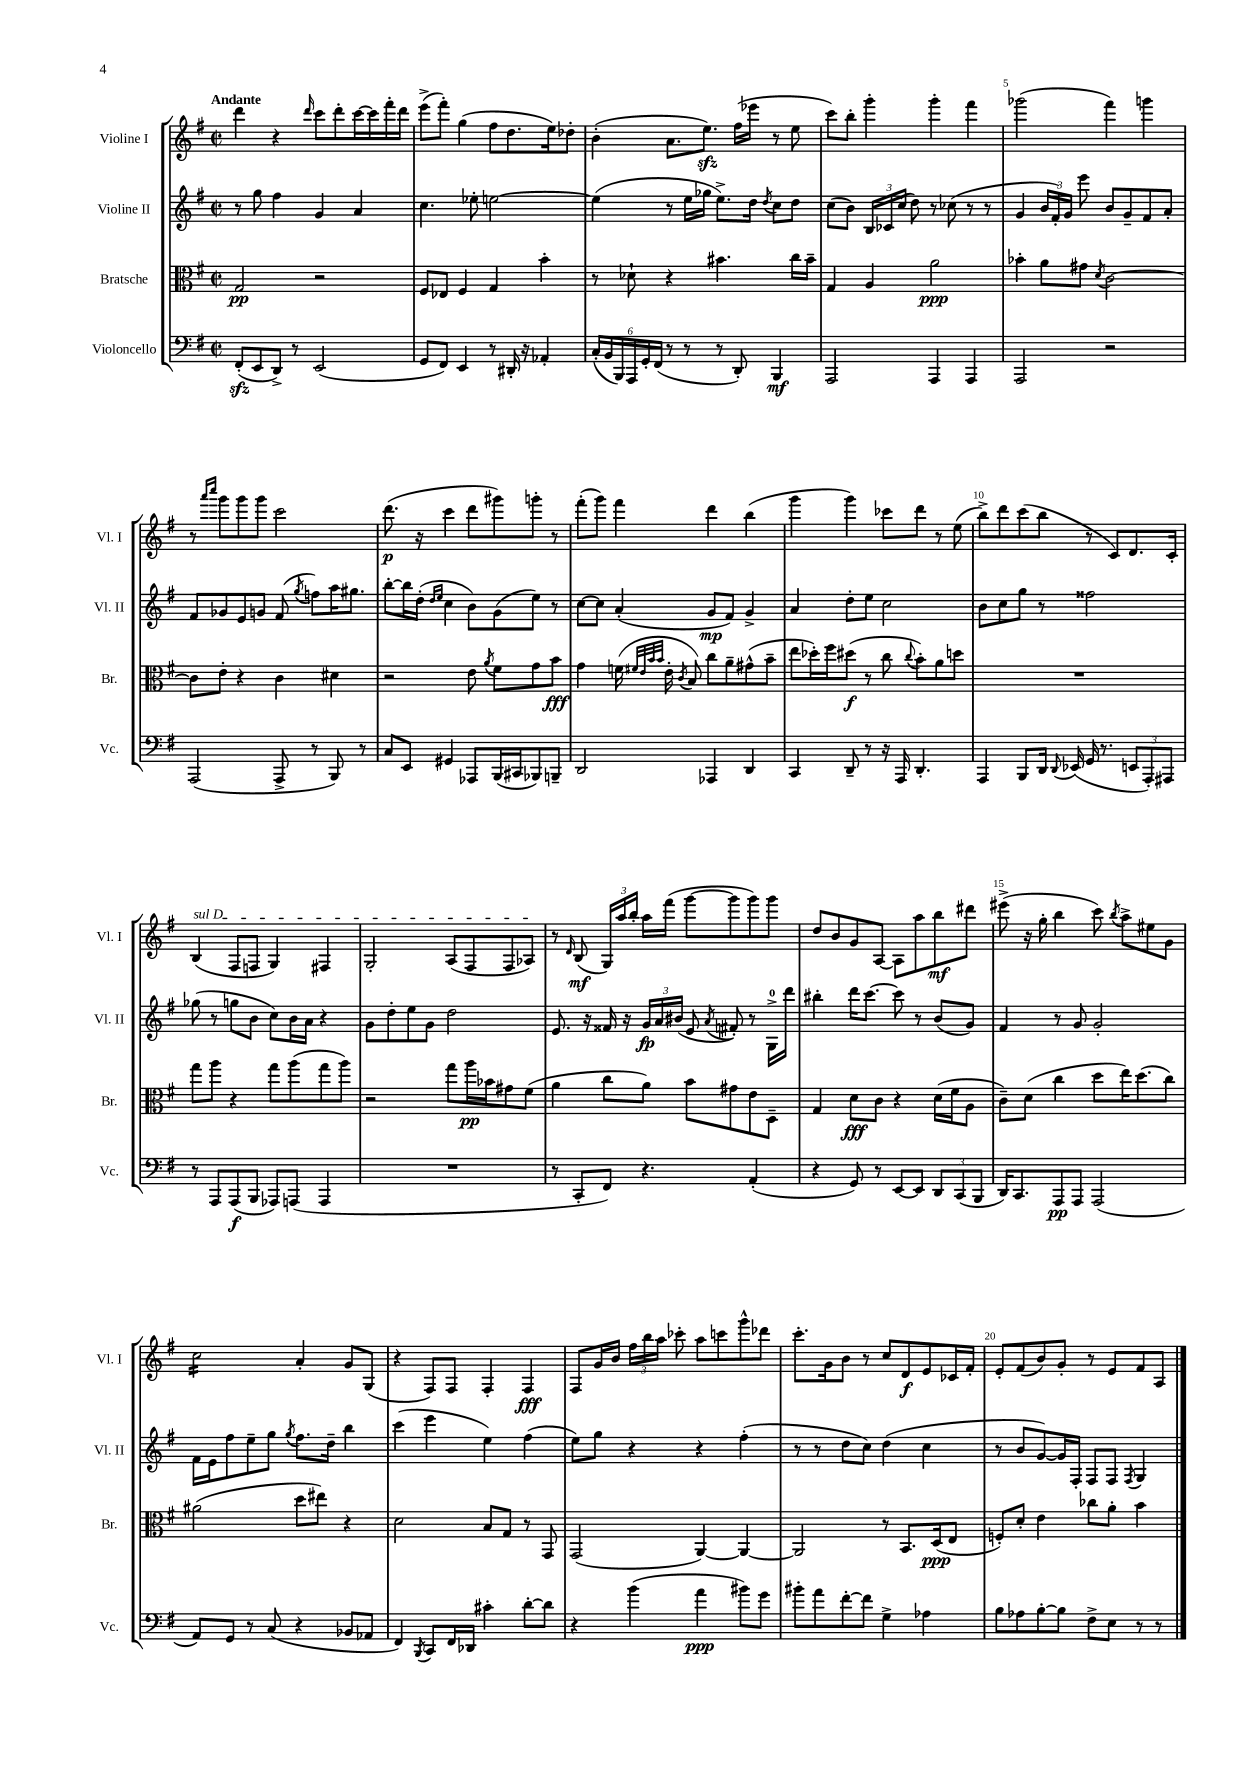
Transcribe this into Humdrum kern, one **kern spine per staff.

**kern	**kern	**kern	**kern
*staff4	*staff3	*staff2	*staff1
*clefF4	*clefC3	*clefG2	*clefG2
*k[f#]	*k[f#]	*k[f#]	*k[f#]
*M2/2	*M2/2	*M2/2	*M2/2
*met(c|)	*met(c|)	*met(c|)	*met(c|)
(8FF#'/L	2G/	8r	4ddd\
8EE/	.	8gg\	.
8DD^/J)	.	4ff#\	4r
8r	.	.	.
.	.	.	16qqddd/
(2EE/	2r	4g/	8ccc\L
.	.	.	8ddd'\
.	.	4a/	[16ccc\L
.	.	.	16ccc\]
.	.	.	16fff#'\
.	.	.	16ddd\JJ
=	=	=	=
8GG/L	8F#/L	4.cc\	(8eee^\L
8FF#/J)	8E-/J	.	8fff#'\J)
4EE/	4F#/	.	(4gg\
.	.	8ee-'\	.
8r	4G/	[2ee\	8ff#\L
16DD#'/	.	.	8.dd\
16r	.	.	.
4AA-'/	4b'\	.	.
.	.	.	16ee\k)
.	.	.	8dd-'\J
=	=	=	=
(24C'/LL	8r	(4ee\]	(4b'\
24BB/	.	.	.
24BBB/)	.	.	.
24AAA/	8d-`\	.	.
24GG'/	.	.	.
(24FF#/JJ	.	.	.
8r	4r	8r	8.a\L
8r	.	16ee\LL	.
.	.	16gg-\JJ	8.ee\J)
8r	4.b#\	8.ee^\L)	.
8DD'/)	.	.	(16ff#\LL
.	.	16dd\Jk	16eee-\JJ
.	.	8qdd/	.
4BBB/	.	8cc\L	8r
.	16cc\LL	8dd\J	8ee\
.	16b#~\JJ	.	.
=	=	=	=
2AAA/	4G/	(8cc\L	8ccc\L)
.	.	8b\J)	8bb'\J
.	4A/	24B/LL	4ggg'\
.	.	24c-/	.
.	.	(24cc/JJ	.
.	.	8dd\)	.
4AAA/	2a\	8r	4ggg'\
.	.	(8cc-\	.
4AAA/	.	8r	4fff#\
.	.	8r	.
=	=	=	=
2AAA/	4b-'\	4g/	(2ggg-\
.	8a\L	24b/LL	.
.	.	24f#'/)	.
.	.	24g/JJ	.
.	8g#\J	8eee\	.
.	8qd/	.	.
2r	[2c\	8b/L	4fff#\)
.	.	8g~/	.
.	.	8f#/	4ggg\
.	.	8a'/J	.
=	=	=	=
(2AAA/	8c\]L	8f#/L	8r
.	.	.	16qqaaa/LL
.	.	.	16qqcccc/JJ
.	8e'\J	8g-/	8ggg\L
.	4r	8e/	8ggg\
.	.	8g/J	8ggg\J
8AAA^/	4c\	(8f#/	2ccc\
.	.	8qgg/	.
8r	.	8ff\L)	.
8BBB/)	4d#\	16aa\K	.
.	.	8.gg#\J	.
8r	.	.	.
=	=	=	=
8C/L	2r	[8bb'\L	(8.ddd\
8EE/J	.	16bb\]L	.
.	.	(16dd'\JJ	16r
.	.	16qqdd/LL	.
.	.	16qqee/JJ	.
4GG#/	.	4cc\	4ccc\
8AAA-/L	8e\	8b\L)	8ddd\L
.	8qa/	.	.
(16BBB/L	8f#\L	(8g\	8ggg#\)
16CC#/J	.	.	.
8BBB-/)	8g\	8ee\J)	8ggg'\J
8BBB~/J	8b\J	8r	8r
=	=	=	=
2DD/	4g\	[8cc\L	(8fff#'\L
.	.	8cc\]J	8ggg\J)
.	(16f\	(4a'/	4fff#\
.	32qqf#/LLL	.	.
.	32qqe/	.	.
.	32qqb/	.	.
.	32qqb/JJJ	.	.
.	16e'\	.	.
.	8qc/	.	.
.	8B/)	.	.
4AAA-/	8cc\L	8g/L	4ddd\
.	8a~\	8f#/J)	.
4DD/	(8g#^^\	4g^/	(4bb\
.	8b~\J	.	.
=	=	=	=
4CC/	8ee\L	4a/	4ggg\
.	16dd-'\L)	.	.
.	16ff#\J	.	.
8DD~/	(8dd#\J	8dd'\L	4ggg\)
8r	8r	8ee\J	.
16r	8cc\	2cc\	8ccc-\L
16AAA/	.	.	.
.	8qqcc/	.	.
4.DD'/	8b'\L)	.	8ddd\J
.	8a\	.	8r
.	8dd\J	.	(8ee\
=	=	=	=
4AAA/	1r	8b\L	8bb^\L)
.	.	8cc\	8ddd\
8BBB/L	.	8gg\J	(8ccc\
16DD/Jk	.	8r	8bb\J
8qqDD/	.	.	.
(16EE-/	.	.	.
16GG/	.	2ff##\	8r
8.r	.	.	.
.	.	.	8c/L)
12EE/L	.	.	8.d/
12AAA'/)	.	.	.
12AAA#/J	.	.	.
.	.	.	16c'/Jk
=	=	=	=
8r	8gg\L	(8gg-\	(4B/
8AAA/L	8aa\J	8r	.
(8AAA/	4r	8gg\L	8F#/L
8BBB/J	.	8b\J	8F/J
8AAA-/L)	8gg\L	8cc\L)	4G/)
(8AAA/J	(8aa\	16b\L	.
.	.	16a\JJ	.
4AAA/	8gg\	4r	4F#/
.	8aa\J)	.	.
=	=	=	=
1r	2r	8g\L	2G'/
.	.	8dd'\	.
.	.	8ee\	.
.	.	8g\J	.
.	8gg\L	2dd\	(8A/L
.	16aa\L	.	8F#/
.	16b-\J	.	.
.	8g#\	.	8F#/
.	(8f#\J	.	8A-/J)
=	=	=	=
8r	4a\	8.e/	8r
.	.	.	16qqd/
8CC'/L	.	.	(8B/
.	.	16r	.
8FF#/J)	8cc\L	16f##/	24G/LL)
.	.	.	24aa/
.	.	16r	.
.	.	.	24bb'/JJ
4.r	8a\J)	24g/LL	16aa\LL
.	.	24a/	.
.	.	.	(16fff#\JJ
.	.	(24b#/JJ	.
.	8b\L	8e/	[8ggg\L
.	.	8qa/	.
.	8g#\	8f#'/)	8ggg\]
(4AA'/	8e\	8r	8ggg\)
.	8D~\J	16G^\LL	8ggg\J
.	.	16ddd\JJ	.
=	=	=	=
4r	4G/	4bb#'\	8dd/L
.	.	.	8b/
8GG/)	8d\L	16ddd\LK	8g/
.	.	[8.ccc\J	.
8r	8c\J	.	[8A/J
[8EE/L	4r	8ccc\]	8A\]L
8EE/]J	.	8r	8aa\
12DD/L	(16d\LL	(8b/L	8bb\
.	16f#\J	.	.
(12CC/	.	.	.
.	8A\J	8g/J)	8ddd#\J
12BBB/J	.	.	.
=	=	=	=
16DD/LK)	8c~\L)	4f#/	(8eee#^\
8.CC/	.	.	.
.	(8d\J	.	16r
.	.	.	16gg'\
8AAA/	4cc\	8r	4bb\
8AAA/J	.	8g/	.
(2AAA/	8dd\L	2g'/	8ccc\)
.	.	.	8qbb/
.	16ee\K)	.	8aa^\L
.	(8.dd\	.	.
.	.	.	8ee#\
.	8cc\J)	.	8g\J
=	=	=	=
8AA/L)	(2a#\	16f#\LL	2cc\
.	.	16e\J	.
8GG/J	.	8ff#\	.
8r	.	8ee~\	.
(8C/	.	8gg\J	.
.	.	8qgg/	.
4r	8dd\L	8.ff#\L	4a'/
.	8ee#\J)	.	.
.	.	16dd~\Jk	.
8BB-/L	4r	4bb\	8g/L
8AA-/J	.	.	(8G/J
=	=	=	=
4FF#/)	2d\	(4ccc\	4r
8qBBB/	.	.	.
8CC/L	.	4eee\	8F#/L)
16FF#/L	.	.	8F#/J
16DD-/JJ	.	.	.
4c#'\	8B/L	4ee\)	4F#'/
.	8G/J	.	.
[8d'\L	8r	(4ff#\	4F#/
8d\]J	8GG/	.	.
=	=	=	=
4r	(2GG/	8ee\L)	8F#/L
.	.	8gg\J	16g/L
.	.	.	16b/JJ
(4b\	.	4r	24ff#\LL
.	.	.	24bb\
.	.	.	24aa\JJ
.	.	.	8ccc-'\
4a\	[4AA/)	4r	8aa\L
.	.	.	8ccc\
8b#\L)	4AA/_	(4ff#'\	8ggg^^\
8g\J	.	.	8ddd-\J
=	=	=	=
8b#'\L	2AA/]	8r	8.ccc'\L
8a\	.	8r	.
.	.	.	16g\k
[8f#'\	.	8dd\L	8b\J
8f#\]J	.	8cc\J)	8r
4G^\	8r	(4dd\	8cc/L
.	8.BB/L	.	8d/
4A-\	.	4cc\	8e/
.	(16D/k	.	.
.	8E/J	.	16c-/L
.	.	.	16f#'/JJ
=	=	=	=
8B\L	8F'/L)	8r	8e'/L
8A-\	8d'/J	8b/L	(8f#/
[8B'\	4e\	[8g/)	8b/)
8B\]J	.	16g/]L	8g'/J
.	.	16F#'/JJ	.
8F#^\L	8cc-\L	8F#/L	8r
8E\J	8a'\J	8F#/J	8e/L
.	.	8qF#/	.
8r	4b\	4G/	8f#/
8r	.	.	8A/J
==	==	==	==
*-	*-	*-	*-
